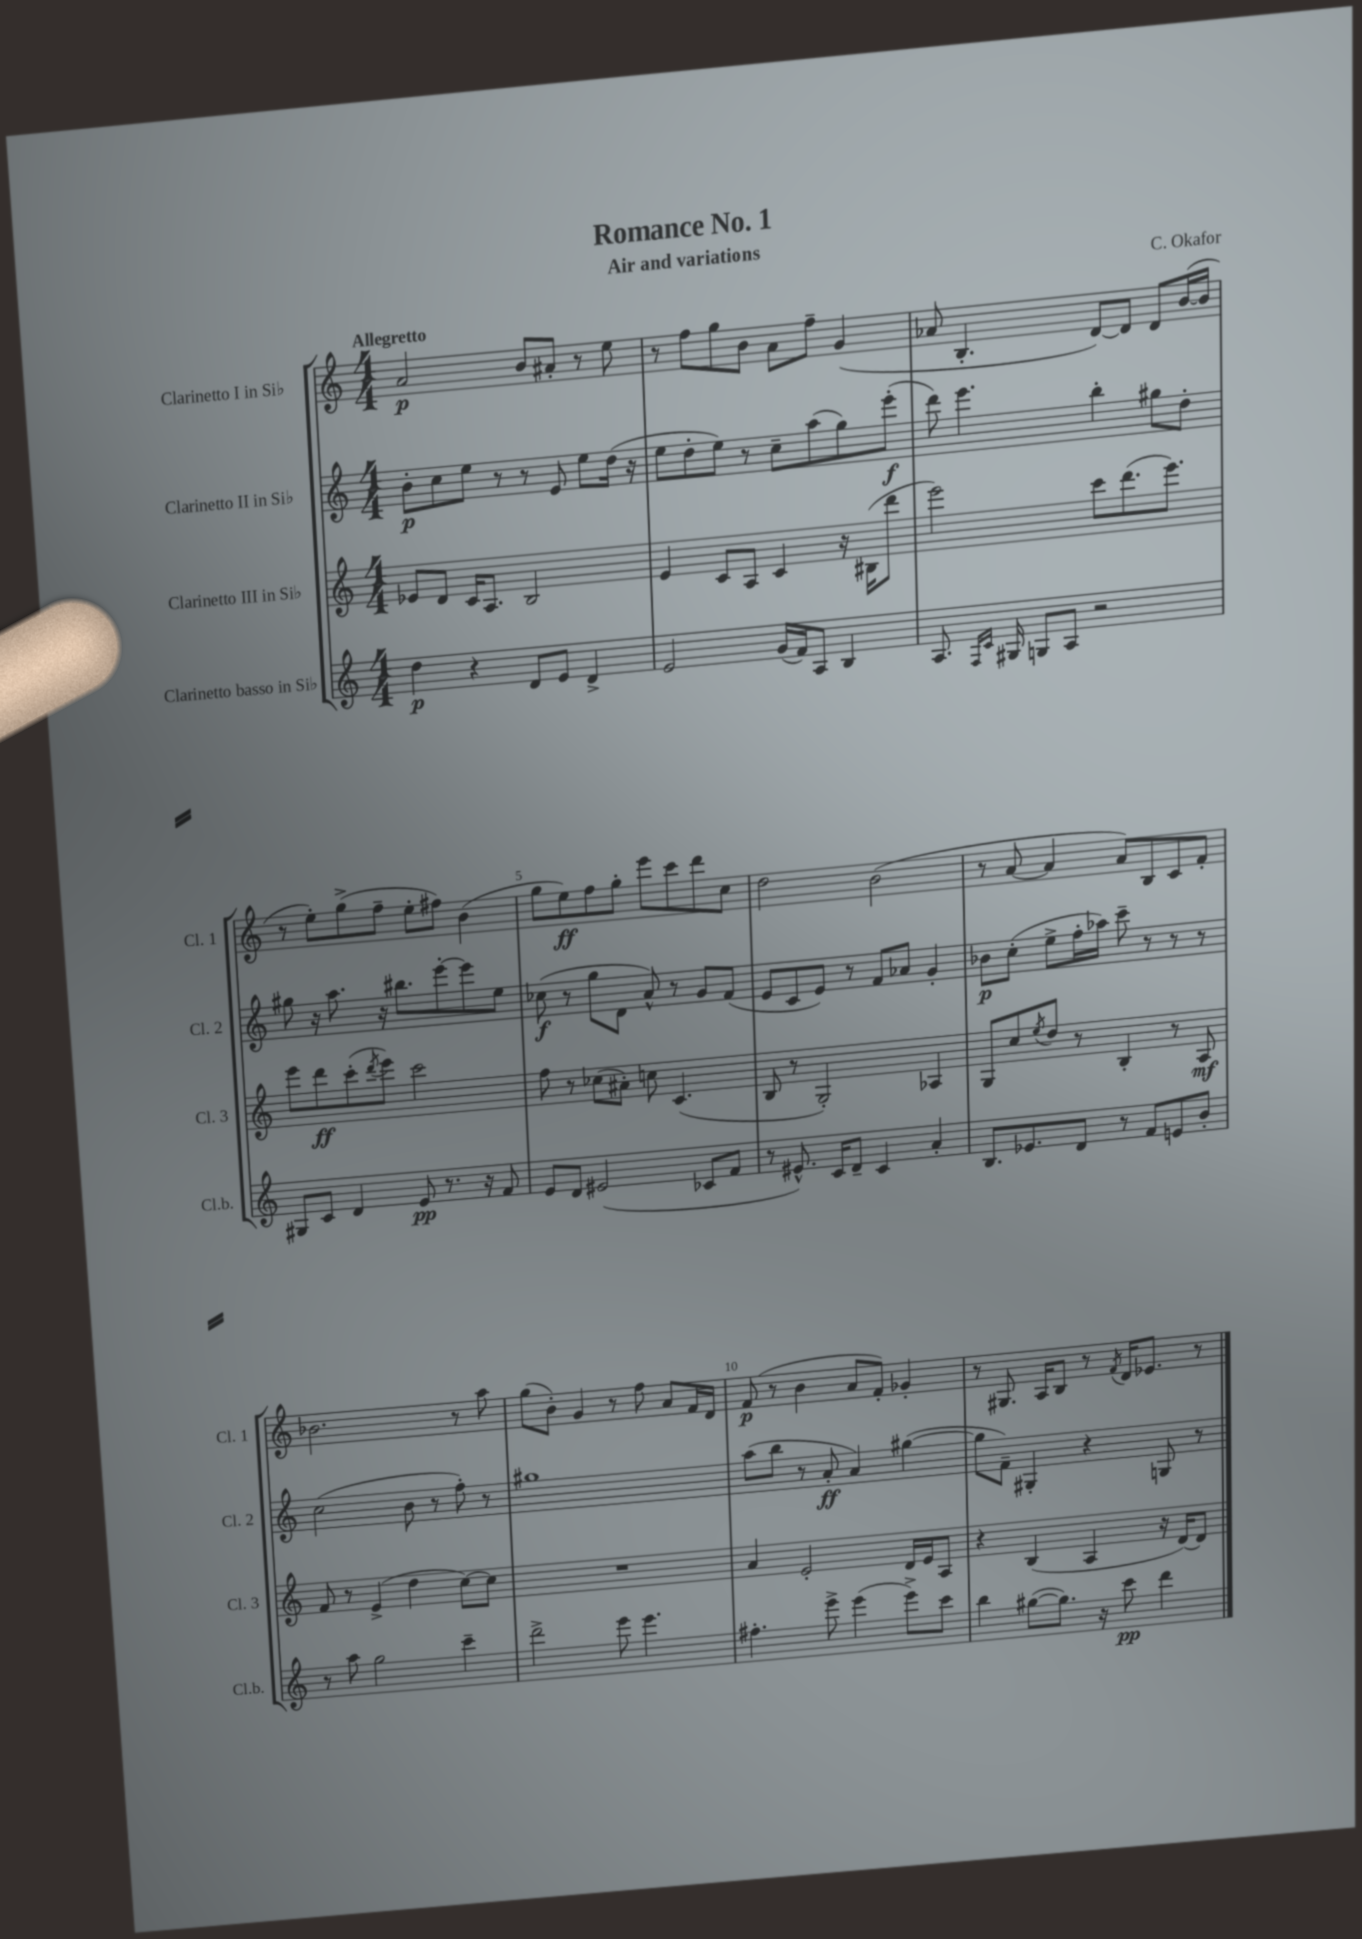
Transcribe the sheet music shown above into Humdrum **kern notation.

**kern	**dynam	**kern	**dynam	**kern	**dynam	**kern	**dynam
*part4	*part4	*part3	*part3	*part2	*part2	*part1	*part1
*staff4	*staff4	*staff3	*staff3	*staff2	*staff2	*staff1	*staff1
*I"Clarinetto basso in Si♭	*	*I"Clarinetto III in Si♭	*	*I"Clarinetto II in Si♭	*	*I"Clarinetto I in Si♭	*
*I'Cl.b.	*	*I'Cl. 3	*	*I'Cl. 2	*	*I'Cl. 1	*
*clefG2	*	*clefG2	*	*clefG2	*	*clefG2	*
*k[]	*	*k[]	*	*k[]	*	*k[]	*
*M4/4	*	*M4/4	*	*M4/4	*	*M4/4	*
=1	=1	=1	=1	=1	=1	=1	=1
!	!	!	!	!	!	!LO:TX:a:B:t=Allegretto	!
4dd\	p	8e-X/L	.	8b'\L	p	2a/	p
.	.	8d/J	.	8cc\	.	.	.
4r	.	16c/KL	.	8ee\J	.	.	.
.	.	8.A/J	.	.	.	.	.
.	.	.	.	8r	.	.	.
8d/L	.	2B/	.	8r	.	8b/L	.
8e/J	.	.	.	8e/	.	8a#X'/J	.
4d^/	.	.	.	8ee\L	.	8r	.
.	.	.	.	(16dd\Jk	.	8ee\	.
.	.	.	.	16r	.	.	.
=2	=2	=2	=2	=2	=2	=2	=2
2e/	.	4e/	.	8ee\L	.	8r	.
.	.	.	.	8dd'\	.	8ff\L	.
.	.	8c/L	.	8ee\J)	.	8gg\	.
.	.	8A/J	.	8r	.	8b\J	.
(16g/LL	.	4c/	.	8cc~\L	.	8a\L	.
16f/J)	.	.	.	.	.	.	.
8A/J	.	.	.	(8aa\	.	8ff~\J	.
4B/	.	16r	.	8gg\)	.	(4g/	.
.	.	(16B#X\KL	.	.	.	.	.
.	.	8ddd\J	.	(8eee'\J	f	.	.
=3	=3	=3	=3	=3	=3	=3	=3
8.A/	.	2eee\)	.	8ddd\)	.	8a-X/	.
.	.	.	.	4.eee\	.	4.B'/	.
16qqF/LL	.	.	.	.	.	.	.
16qqc/JJ	.	.	.	.	.	.	.
16G#X/	.	.	.	.	.	.	.
8Gn/L	.	.	.	.	.	.	.
8A/J	.	.	.	.	.	.	.
2r	.	8ccc\L	.	4bb'\	.	[8d/L)	.
.	.	(8.ddd\	.	.	.	8d/J]	.
.	.	.	.	8gg#X\L	.	8d/L	.
.	.	8.eee\J)	.	.	.	.	.
.	.	.	.	8dd'\J	.	([16b/L	.
.	.	.	.	.	.	16b/JJ]	.
!!LO:LB:g=z
=4	=4	=4	=4	=4	=4	=4	=4
8G#X/L	.	8eee\L	.	8gg#X\	.	8r	.
8c/J	.	8ddd\	ff	16r	.	8ee'\L)	.
.	.	.	.	8.aa\	.	.	.
4d/	.	(8ccc'\	.	.	.	(8gg^\	.
.	.	8qddd/	.	.	.	.	.
.	.	8eee\J)	.	16r	.	8ff~\J	.
.	.	.	.	8.bb#X\L	.	.	.
8e/	pp	2ccc\	.	.	.	8ee'\L	.
8.r	.	.	.	[8eee'\	.	8ff#X\J)	.
.	.	.	.	8eee\]	.	(4b\	.
16r	.	.	.	.	.	.	.
8f/	.	.	.	8ee\J	.	.	.
=5	=5	=5	=5	=5	=5	=5	=5
8e/L	.	8ff\	.	(8cc-X\	f	8gg\L	.
8d/J	.	8r	.	8r	.	8ee\)	ff
(2e#X/	.	(8cc-X\L	.	8gg\L	.	8ff\	.
.	.	8a#X'\J)	.	8d\J	.	8gg'\J	.
.	.	8ccn\	.	8a^^/)	.	8eee\L	.
.	.	(4.c/	.	8r	.	8ccc\	.
8c-X/L	.	.	.	8g/L	.	8ddd\	.
8f/J	.	.	.	(8f/J	.	8cc\J	.
=6	=6	=6	=6	=6	=6	=6	=6
8r	.	8B/	.	8e/L	.	2dd\	.
8.e#X^^/)	.	8r	.	8c/	.	.	.
.	.	2G'/)	.	8e/J)	.	.	.
16c/KL	.	.	.	.	.	.	.
8d~/J	.	.	.	8r	.	.	.
4c/	.	.	.	8f/L	.	(2b\	.
.	.	.	.	8a-X/J	.	.	.
4a'/	.	4A-X/	.	4g'/	.	.	.
=7	=7	=7	=7	=7	=7	=7	=7
8.B/L	.	8G/L	.	8b-X\L	p	8r	.
.	.	8cc/	.	(8cc'\J	.	[8a/	.
8.e-X/	.	.	.	.	.	.	.
.	.	8qee/	.	.	.	.	.
.	.	8dd/J	.	8ee^\L	.	4a/]	.
8d/J	.	8r	.	16ff'\L	.	.	.
.	.	.	.	16aa-X\JJ)	.	.	.
8r	.	4B'/	.	8ccc~\	.	8a/L)	.
8f/L	.	.	.	8r	.	8B/	.
8en/	.	8r	.	8r	.	8c/	.
8b'/J	.	8A/	mf	8r	.	8f'/J	.
!!LO:LB:g=z
=8	=8	=8	=8	=8	=8	=8	=8
8r	.	8f/	.	(2cc\	.	2.b-X\	.
8aa\	.	8r	.	.	.	.	.
2gg\	.	(4e^/	.	.	.	.	.
.	.	4dd\	.	8b\	.	.	.
.	.	.	.	8r	.	.	.
4ccc~\	.	[8cc\L)	.	8ff'\)	.	8r	.
.	.	8cc\J]	.	8r	.	8aa\	.
=9	=9	=9	=9	=9	=9	=9	=9
2ddd^\	.	1r	.	1gg#X	.	(8gg\L	.
.	.	.	.	.	.	8b'\J)	.
.	.	.	.	.	.	4g/	.
8eee\	.	.	.	.	.	8r	.
4.eee\	.	.	.	.	.	8ff\	.
.	.	.	.	.	.	8a/L	.
.	.	.	.	.	.	16f/L	.
.	.	.	.	.	.	16d/JJ	.
=10	=10	=10	=10	=10	=10	=10	=10
4.ff#X'\	.	4a/	.	(8aa\L	.	(8f/	p
.	.	.	.	8bb\J	.	8r	.
.	.	2e'/	.	8r	.	4b\	.
8eee^\	.	.	.	8a'/	ff	.	.
(4eee\	.	.	.	4a/)	.	8a/L	.
.	.	.	.	.	.	8f'/J)	.
8eee^\L)	.	16d/LL	.	([4gg#X\	.	4g-X'/	.
.	.	16e/J	.	.	.	.	.
8ccc\J	.	8A/J	.	.	.	.	.
=11	=11	=11	=11	=11	=11	=11	=11
4bb\	.	4r	.	8gg#\L]	.	8r	.
.	.	.	.	8f~\J)	.	8.G#X/	.
([8gg#X\L	.	(4B/	.	4G#X'/	.	.	.
.	.	.	.	.	.	16A/KL	.
8.gg#\J])	.	.	.	.	.	8B/J	.
.	.	4A/	.	4r	.	8r	.
16r	.	.	.	.	.	.	.
.	.	.	.	.	.	8qf/	.
8ccc\	pp	.	.	.	.	16d/KL	.
.	.	.	.	.	.	8.e-X/J	.
4ddd\	.	16r	.	8Gn/	.	.	.
.	.	[16d/KL)	.	.	.	.	.
.	.	8d/J]	.	8r	.	8r	.
==	==	==	==	==	==	==	==
*-	*-	*-	*-	*-	*-	*-	*-
